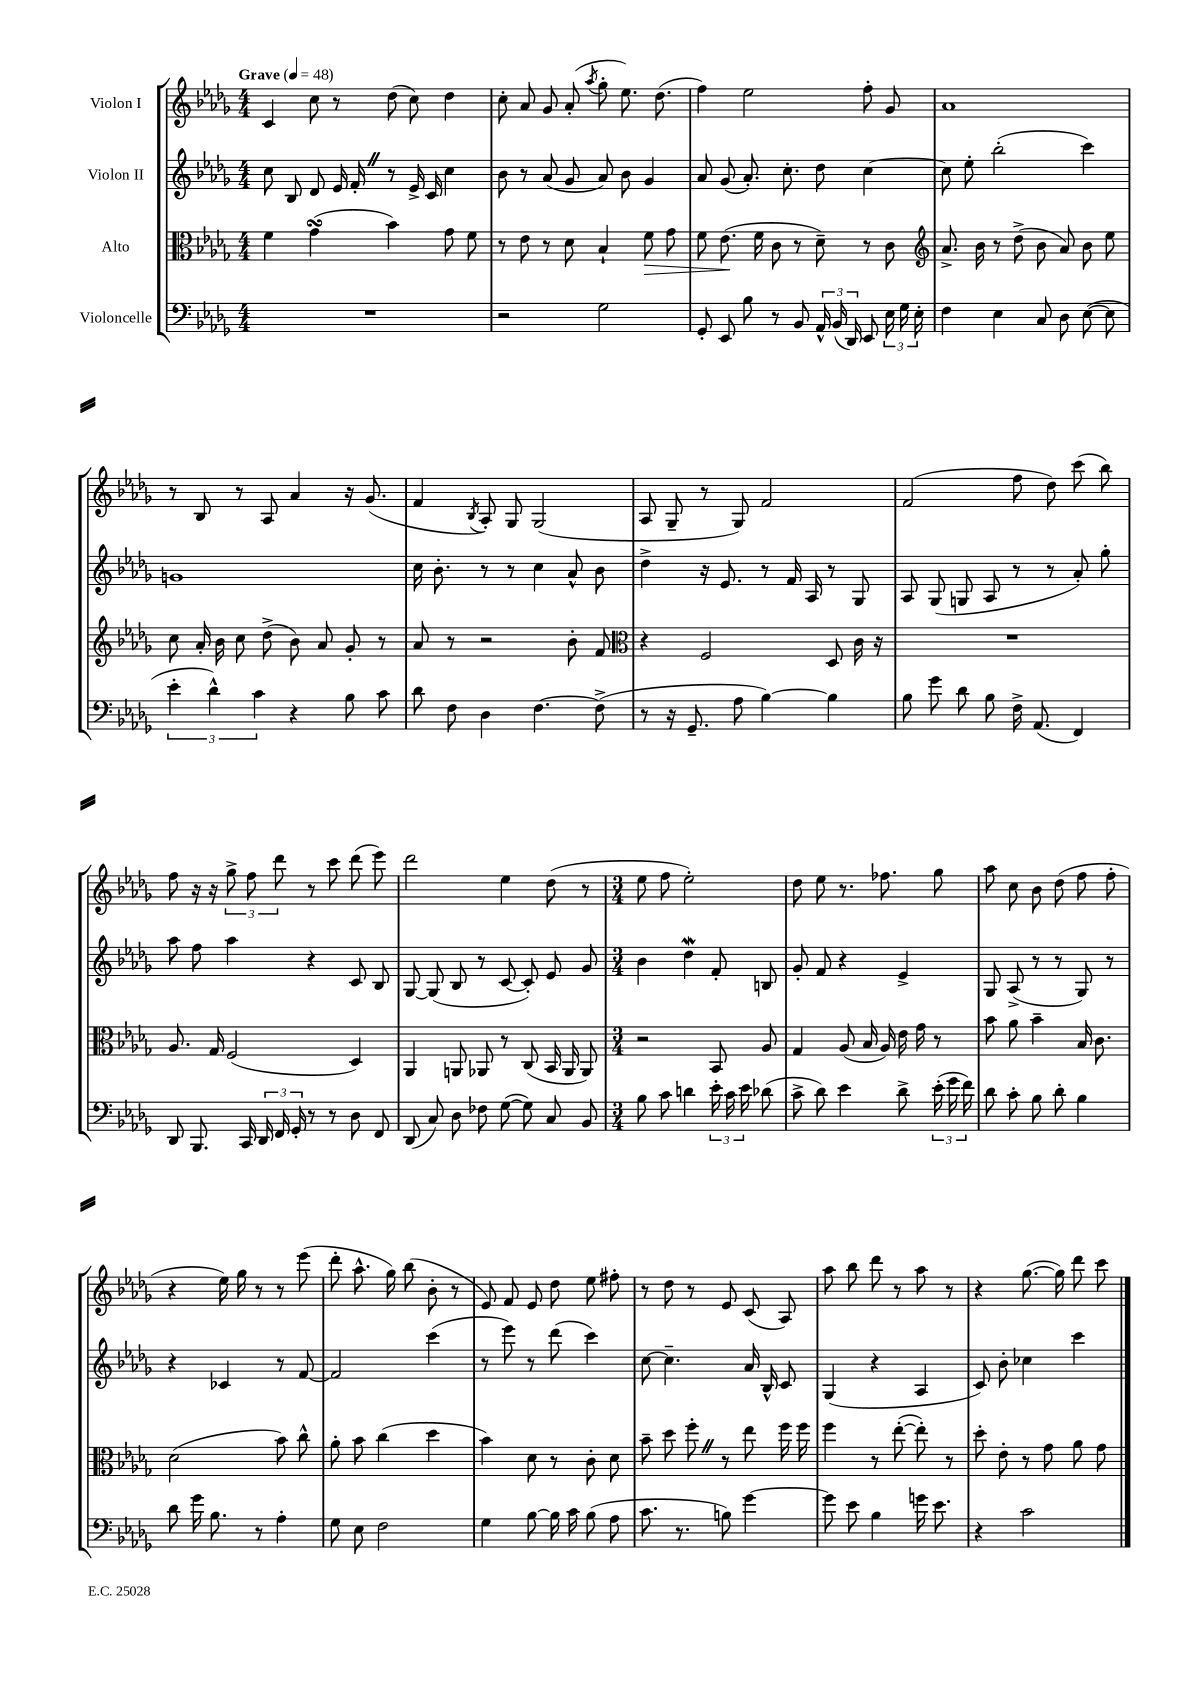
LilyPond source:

<<
\new StaffGroup <<
\new Staff = "s0" \with { instrumentName = "Violon I" } {
    \clef treble \key des \major \numericTimeSignature \time 4/4 \tempo "Grave" 4 = 48
    \autoBeamOff c'4 c''8 r8 des''8( c''8) des''4 |
    c''8-. aes'8 ges'8 aes'8-.( \acciaccatura { aes''8 } ges''8-. ees''8.) des''8.( |
    f''4) ees''2 f''8-. ges'8 |
    aes'1 |
    r8 bes8 r8 aes8 aes'4 r16 ges'8.( |
    f'4 \acciaccatura { bes8 } aes8-.) ges8 ges2( |
    aes8 ges8-- r8 ges8) f'2 |
    f'2( f''8 des''8) c'''8( bes''8) |
    f''8 r16 r16 \tuplet 3/2 { ges''8-> f''8 des'''8 } r8 c'''8 des'''8( ees'''8) |
    des'''2 ees''4 des''8( r8 |
    \numericTimeSignature \time 3/4 ees''8 f''8 ees''2-.) |
    des''8 ees''8 r8. fes''8. ges''8 |
    aes''8 c''8 bes'8 des''8( f''8 f''8-. |
    r4 ees''16) ges''16 r8 r8 ees'''8( |
    des'''8-. aes''8.-^ ges''16) bes''8( bes'8-. r8 |
    ees'8) f'8 ees'8 des''8 ees''8 fis''8-. |
    r8 des''8 r8 ees'8 c'8( aes8) |
    aes''8 bes''8 des'''8 r8 aes''8 r8 |
    r4 ges''8.~( ges''16) des'''8 c'''8 \bar "|." |
}
\new Staff = "s1" \with { instrumentName = "Violon II" } {
    \clef treble \key des \major \numericTimeSignature \time 4/4
    \autoBeamOff c''8 bes8 des'8 ees'16 f'16-. \once \override BreathingSign.text = \markup { \musicglyph "scripts.caesura.straight" } \breathe r8 ees'16-> c'16 c''4 |
    bes'8 r8 aes'8( ges'8 aes'8) bes'8 ges'4 |
    aes'8 ges'8( aes'8.-.) c''8.-. des''8 c''4~ |
    c''8 ees''8-. bes''2-.( c'''4) |
    g'1 |
    c''16 bes'8.-. r8 r8 c''4 aes'8-^ bes'8 |
    des''4-> r16 ees'8. r8 f'16 aes16 r8 ges8 |
    aes8 ges8( g8 aes8 r8 r8 aes'8-.) ges''8-. |
    aes''8 f''8 aes''4 r4 c'8 bes8 |
    ges8~ ges8( bes8 r8 c'8~ c'8-.) ees'8 ges'8 |
    \numericTimeSignature \time 3/4 bes'4 des''4\mordent f'8-. b8 |
    ges'8-. f'8 r4 ees'4-> |
    ges8 aes8->( r8 r8 ges8) r8 |
    r4 ces'4 r8 f'8~ |
    f'2 c'''4( |
    r8 ees'''8) r8 des'''8( c'''4) |
    c''8~ c''4.-- aes'16 bes16-^ c'8 |
    ges4( r4 aes4 |
    c'8) bes'8-. ces''4 c'''4 \bar "|." |
}
\new Staff = "s2" \with { instrumentName = "Alto" } {
    \clef alto \key des \major \numericTimeSignature \time 4/4
    \autoBeamOff f'4 ges'4\turn( bes'4) ges'8 f'8 |
    r8 ees'8 r8 des'8 bes4-! f'8\> ges'8 |
    f'8 ees'8.\!( f'16 c'8 r8 des'8--) r8 c'8 |
    \clef treble aes'8.-> bes'16 r8 des''8->( bes'8 aes'8) bes'8 ees''8 |
    c''8 aes'16-. bes'16 c''8 des''8->( bes'8) aes'8 ges'8-. r8 |
    aes'8 r8 r2 bes'8-. f'8 |
    \clef alto r4 f2 des8 c'16 r16 |
    R1 |
    aes8. ges16 f2( des4) |
    aes,4 a,8 aes,8 r8 c8( bes,16 aes,16 aes,8) |
    \numericTimeSignature \time 3/4 r2 bes,8 aes8 |
    ges4 aes8( bes16 aes16) ees'16 ges'16 r8 |
    bes'8 aes'8 bes'4-- bes16 c'8. |
    des'2( bes'8) c''8-^ |
    aes'8-. bes'8 c''4( des''4 |
    bes'4) des'8 r8 c'8-. des'8 |
    bes'8-- des''8 f''8-. \once \override BreathingSign.text = \markup { \musicglyph "scripts.caesura.straight" } \breathe r8 ees''8 f''16 f''16 |
    f''4 r8 ees''8~-.( ees''8-.) r8 |
    des''8-. ees'8-. r8 ges'8 aes'8 ges'8 \bar "|." |
}
\new Staff = "s3" \with { instrumentName = "Violoncelle" } {
    \clef bass \key des \major \numericTimeSignature \time 4/4
    \autoBeamOff R1 |
    r2 ges2 |
    ges,8-. ees,8 bes8 r8 bes,8 \tuplet 3/2 { aes,16-^ bes,16( des,16) } ees,8 \tuplet 3/2 { ees16 ges16 ees16-. } |
    f4 ees4 c8 des8 ees8~( ees8 |
    \tuplet 3/2 { ees'4-. des'4-^) c'4 } r4 bes8 c'8 |
    des'8 f8 des4 f4.~ f8->( |
    r8 r16 ges,8.-- aes8 bes4~) bes4 |
    bes8 ges'8 des'8 bes8 f16-> aes,8.( f,4) |
    des,8 bes,,8. c,16 \tuplet 3/2 { des,16 f,16 ges,16-. } r8 r8 des8 f,8 |
    des,8( c8) des8 fes8 ges8~( ges8) c8 bes,8 |
    \numericTimeSignature \time 3/4 bes8 c'8 d'4 \tuplet 3/2 { ees'16-. c'16 ees'16 } des'8( |
    c'8-> des'8) ees'4 des'8-> \tuplet 3/2 { ees'16-.( ges'16 f'16) } |
    des'8 c'8-. bes8 des'8-. bes4 |
    des'8 ges'16 bes8. r8 aes4-. |
    ges8 ees8 f2 |
    ges4 bes8~ bes16 c'16 bes8( aes8 |
    c'8. r8. b8) ges'4~ |
    ges'8 ees'8 bes4 g'16 ees'8. |
    r4 c'2 \bar "|." |
}
>>
>>
\layout { \context { \Score \remove "Bar_number_engraver" } }
